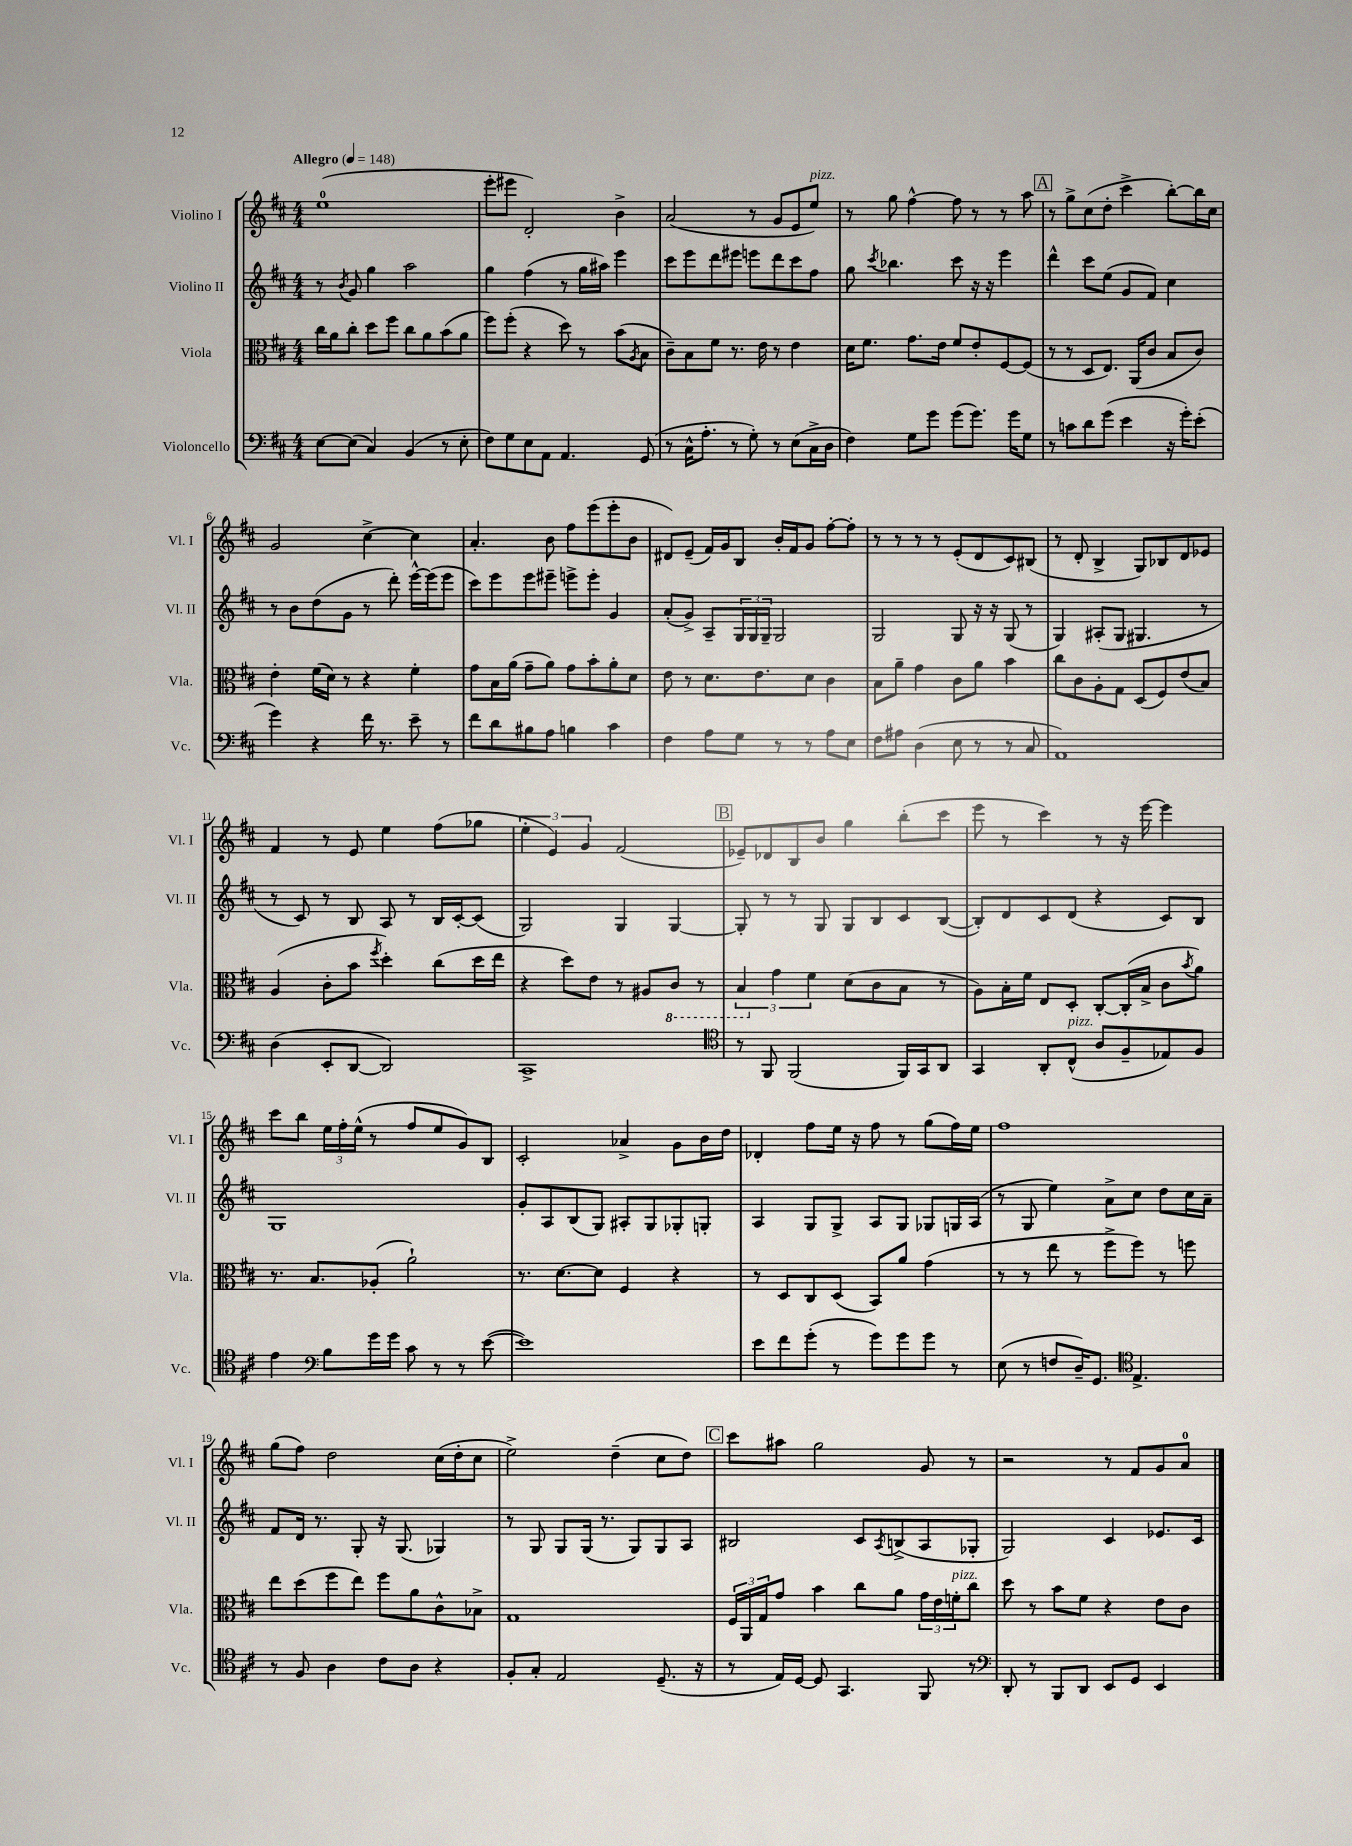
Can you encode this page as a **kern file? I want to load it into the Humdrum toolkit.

**kern	**kern	**kern	**kern
*staff4	*staff3	*staff2	*staff1
*clefF4	*clefC3	*clefG2	*clefG2
*k[f#c#]	*k[f#c#]	*k[f#c#]	*k[f#c#]
*M4/4	*M4/4	*M4/4	*M4/4
*MM148	*MM148	*MM148	*MM148
[8E\L	16cc#\LL	8r	(1ee
.	16a\J	.	.
.	.	8qb/	.
(8E\]J	8cc#'\J	8g/	.
4C#/)	8dd\L	4gg\	.
.	8ff#\J	.	.
(4BB/	8cc#\L	2aa\	.
.	8a\	.	.
8r	(8b\	.	.
8E'\	8a\J	.	.
=	=	=	=
8F#\L)	8ff#\L)	4gg\	8eee'\L
8G\	(8ff#'\J	.	8eee#\J
8E\	4r	(4ff#\	2d'/)
8AA\J	.	.	.
4.AA/	8dd\)	8r	.
.	8r	16gg\LL	.
.	.	16aa#\JJ)	.
.	(8b\L	4eee\	4b^\
.	8qA/	.	.
(8GG/	8B\J	.	.
=	=	=	=
8r	8c#~\L)	8ccc#\L	(2a/
16C#^^\LK	8B\	8eee\	.
8.A'\J	.	.	.
.	8f#\J	8ddd\	.
8r	8.r	8eee#\J	.
8G'\)	.	8eee\L	8r
.	16e\	.	.
8r	8r	8ddd\	8g/L
(8E\L	4e\	8ccc#\	8e/
16C#^\L	.	8ff#\J	8ee/J)
16D\JJ	.	.	.
=	=	=	=
4F#\)	16d\LK	8gg\	8r
.	8.f#\J	.	.
.	.	8qccc#/	.
.	.	4.bb-\	8gg\
8G\L	8.g\L	.	[4ff#^^\
8g\J	.	.	.
.	16e\Jk	.	.
(8g\L	8f#/L	8ccc#\	8ff#\]
8.g\J)	8e'/	16r	8r
.	.	16r	.
.	[8F#/	4eee\	8r
16g\LK	.	.	.
8G\J	(8F#/]J	.	8aa\
=	=	=	=
8r	8r	4ddd^^\	8r
8c\L	8r	.	8gg^\L
8d\	8D/L	8ccc#\L	(8cc#\
(8g\J	8.E/J)	(8ee\J	8dd'\J
4e\	.	8g/L	4ccc#^\
.	(16AA/LK	.	.
.	8c#/J	8f#/J)	.
16r	8B/L	4cc#\	[8bb'\L)
16g'\LK)	.	.	.
(8e'\J	8c#/J)	.	16bb\]L
.	.	.	16cc#\JJ
=	=	=	=
4g\)	4e'\	8r	2g/
.	.	8b\L	.
4r	(16f#\LL	(8dd\	.
.	16d\JJ)	.	.
.	8r	8g\J	.
16f#\	4r	8r	[4cc#^\
8.r	.	.	.
.	.	8ddd'\)	.
8e~\	4f#'\	[16eee^^\LL	4cc#\]
.	.	(16eee\]J	.
8r	.	8eee\J	.
=	=	=	=
8f#\L	8g\L	8ccc#\L)	4.a'/
8d\	16B\L	8eee\	.
.	(16a\JJ	.	.
8B#\	8g~\L	8eee\	.
8A\J	8a\J)	8eee#~\J	8b\
4B\	8g\L	8eee^\L	8ff#\L
.	8b'\	8eee'\J	(8eee\
4c#\	8a'\	4g/	8eee'\
.	8d\J	.	8b\J
=	=	=	=
4F#\	8e\	(8a'/L	8d#/L)
.	8r	8g^/J)	(8e~/J
8A\L	8.d\L	8A~/L	16f#/LL)
.	.	.	16g/J
8G\J	.	24G/L	8B/J
.	.	24G/	.
.	8.e\	.	.
.	.	24G~/JJ	.
8r	.	2G/	16b'/LL
.	.	.	16f#/J
8r	8d\J	.	8g/J
8A\L	4c#\	.	[8ff#'\L
8E\J	.	.	8ff#'\]J
=	=	=	=
8F#\L	8B\L	2G/	8r
8A#\J	8a~\J	.	8r
(4D\	4g\	.	8r
.	.	.	8r
8E\	8c#\L	8G/	(8e'/L
8r	8a\J	16r	8d/
.	.	16r	.
8r	4b\	(8G/	8c#/)
8C#/	.	8r	(8B#/J
=	=	=	=
1AA)	8cc#\L	4G/)	8r
.	8c#\	.	8d'/
.	8A'\	(8A#'/L	4B^/
.	8G\J	8G/J	.
.	(8D/L	4.G#/	8G/L)
.	8F#/)	.	8B-/
.	(8e/	.	8d/
.	8B/J)	8r	8e-/J
=	=	=	=
(4D\	(4A/	8r	4f#/
.	.	8c#/)	.
8EE'/L	8c#'\L	8r	8r
[8DD/J	8b\J	8B/	8e/
.	8qff#/	.	.
2DD/])	4dd'\)	8A/	4ee\
.	.	8r	.
.	(8cc#\L	16B/LL	(8ff#\L
.	.	[16c#'/J	.
.	16dd\L	(8c#/]J	8gg-\J
.	16ee\JJ	.	.
=	=	=	=
1CC#^	4r	2G/)	6ee'\
.	.	.	6e/)
.	8dd\L)	.	.
.	.	.	6g/
.	8e\J	.	.
.	8r	4G/	(2f#/
.	8A#/L	.	.
.	8C#/J	[4G/	.
.	8r	.	.
=	=	=	=
*clefC4	*	*	*
8r	6BB/	8G'/]	8e-~/L)
8FF#/	.	8r	8d-/
.	6g\	.	.
(2FF#/	.	8r	8B/
.	6f#\	.	.
.	.	8G/	8b/J
.	(8d\L	8G/L	4gg\
.	8c#\	8B/	.
16FF#/LL)	8B\J	8c#/	(8bb'\L
16GG/J	.	.	.
8AA/J	8r	([8B/J	8ccc#\J
=	=	=	=
4GG/	8A\L)	8B'/]L)	8eee\
.	16B'\L	8d/	8r
.	16f#\JJ	.	.
8AA'/L	8E/L	8c#/	4ccc#\)
(8C#^^/J	8D'/J	(8d/J	.
8A/L	[8C#'/L	4r	8r
8F#~/	(16C#'/]L	.	16r
.	16B^/JJ	.	[16eee\
8E-/)	8c#\L	8c#/L)	4eee\]
.	8qb/	.	.
8F#/J	8a\J)	8B/J	.
=	=	=	=
4e\	8.r	1G	8ccc#\L
.	.	.	8bb\J
.	8.B/L	.	.
*clefF4	*	*	*
8B\L	.	.	24ee\LL
.	.	.	24ff#'\
.	.	.	(24ee^^\JJ
16g\L	(8A-'/J	.	8r
16g\JJ	.	.	.
8c#\	2a`\)	.	8ff#/L
8r	.	.	8ee/
8r	.	.	8g/)
([8e\	.	.	8B/J
=	=	=	=
1e])	8.r	8g'/L	2c#'/
.	.	8A/	.
.	[8.d\L	.	.
.	.	(8B/	.
.	8d\]J	8G/J)	.
.	4F#/	8A#'/L	4a-^/
.	.	8G/	.
.	4r	8G-'/	8g\L
.	.	8G'/J	16b\L
.	.	.	16dd\JJ
=	=	=	=
8e\L	8r	4A/	4d-'/
8f#\	8D/L	.	.
(8g'\J	8C#/	8G/L	8ff#\L
8r	(8D/J	8G^/J	16ee\Jk
.	.	.	16r
8g\L)	8BB/L)	8A/L	8ff#\
8g\	8a/J	8G/J	8r
8g\J	(4g\	8G-/L	(8gg\L
8r	.	16G/L	16ff#\L)
.	.	(16A/JJ	16ee\JJ
=	=	=	=
(8E\	8r	8r	1ff#
8r	8r	8G/	.
8F/L	8ee\	4ee\)	.
16D~/K)	8r	.	.
8.GG/J	.	.	.
.	8ff#^\L	8a^\L	.
*clefC4	*	*	*
4.E^/	8ff#\J)	8cc#\J	.
.	8r	8dd\L	.
.	8ff\	16cc#\L	.
.	.	16a~\JJ	.
=	=	=	=
8r	8ee\L	8f#/L	(8gg\L
8F#/	(8dd\	16d/Jk	8ff#\J)
.	.	8.r	.
4A\	8ff#\	.	2dd\
.	8ee\J)	8G'/	.
8c#\L	8ff#\L	16r	.
.	.	(8.G/	.
8A\J	8a\	.	.
4r	8c#^^\	4G-/)	(16cc#\LL
.	.	.	16dd'\J
.	8B-^\J	.	8cc#\J
=	=	=	=
8F#'/L	1G	8r	2ee^\)
8G'/J	.	8G/	.
2E/	.	8G/L	.
.	.	(16G/Jk	.
.	.	8.r	.
.	.	.	(4dd~\
.	.	8G/L)	.
(8.D~/	.	8G/	8cc#\L
.	.	8A/J	8dd\J)
16r	.	.	.
=	=	=	=
8r	24F#/LL	2B#/	8ccc#\L
.	24AA/	.	.
.	24G/J	.	.
16E/LL)	8g/J	.	8aa#\J
[16D/JJ	.	.	.
8D/]	4b\	.	2gg\
4.GG/	.	.	.
.	8cc#\L	8c#/L	.
.	.	8qA/	.
.	8a\J	(8B^/	.
8FF#/	24g\LL	8A/	8g/
.	24e\	.	.
.	24f'\J	.	.
8r	8cc#\J	8G-'/J	8r
=	=	=	=
*clefF4	*	*	*
8DD'/	8dd\	2G/)	2r
8r	8r	.	.
8BBB/L	8b\L	.	.
8DD/J	8f#\J	.	.
8EE/L	4r	4c#/	8r
8GG/J	.	.	8f#/L
4EE/	8e\L	8.e-/L	8g/
.	8c#\J	.	8a/J
.	.	16c#/Jk	.
==	==	==	==
*-	*-	*-	*-
